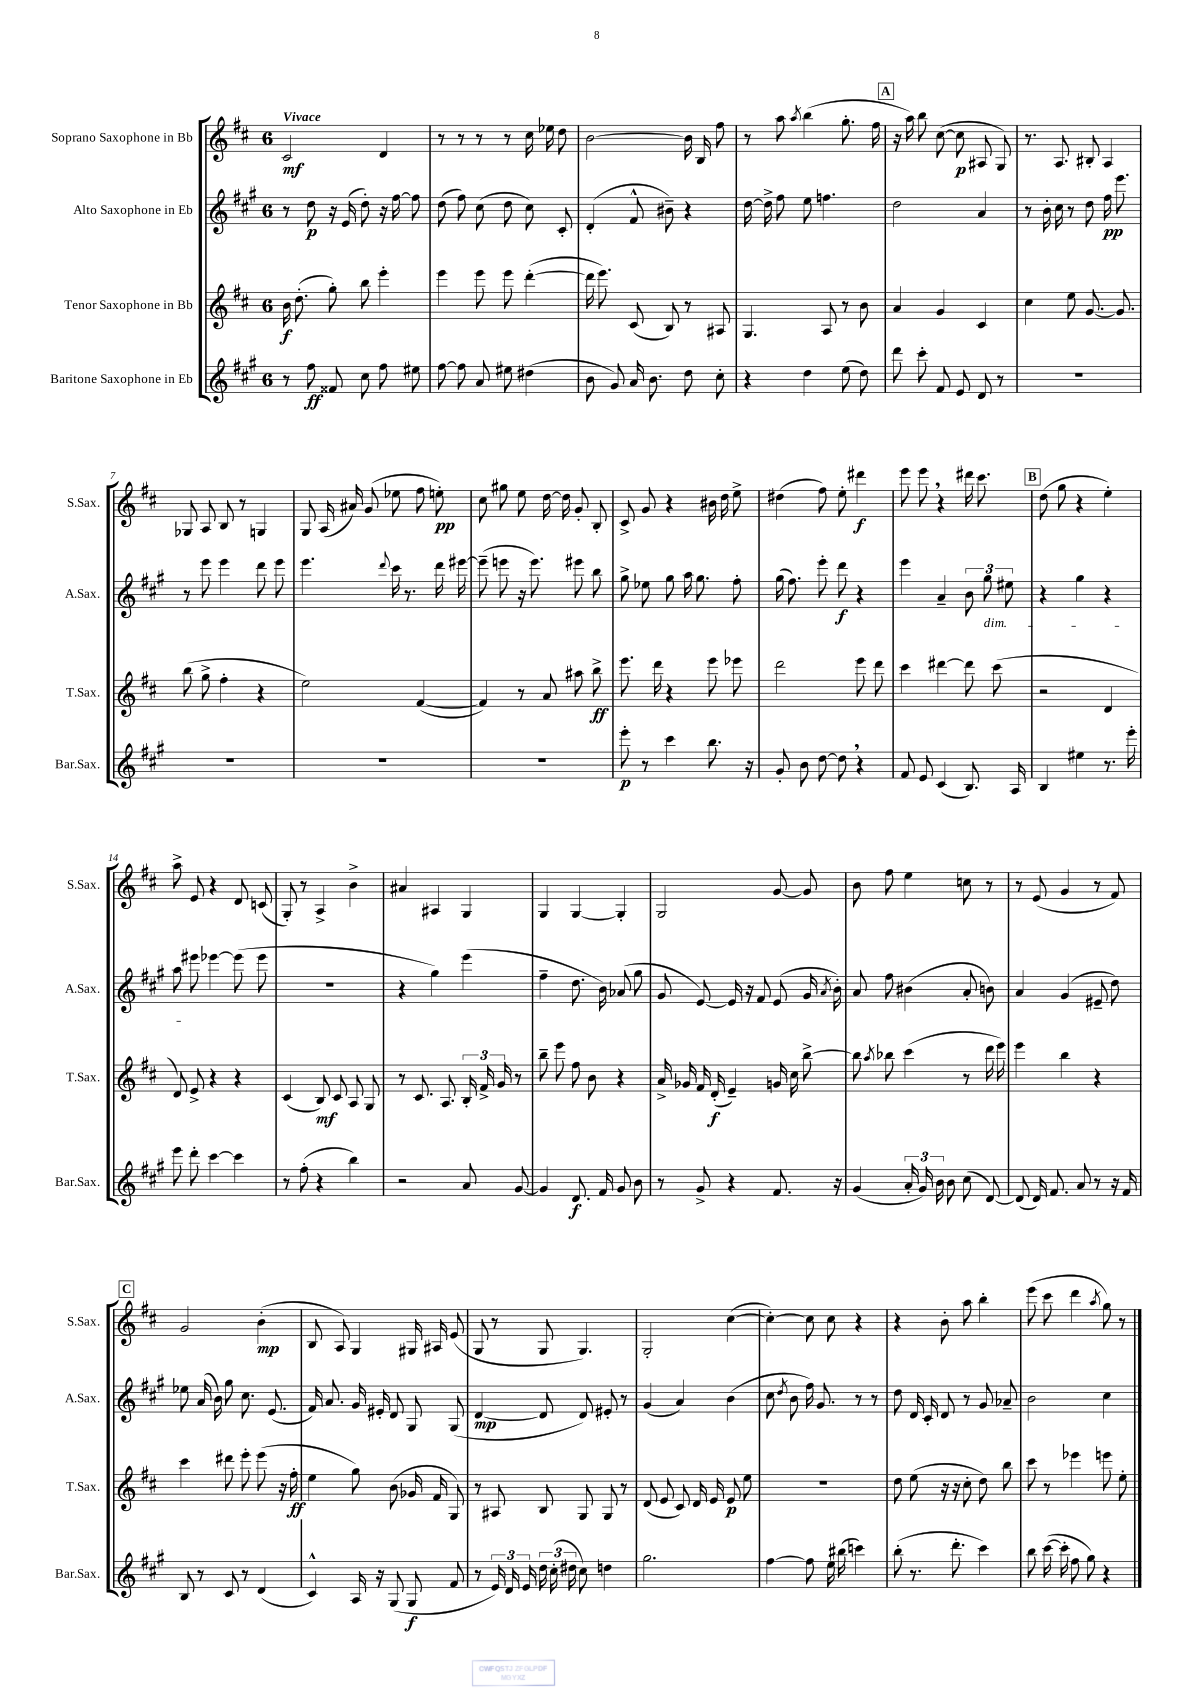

**kern	**dynam	**kern	**dynam	**kern	**dynam	**kern	**dynam
*part4	*part4	*part3	*part3	*part2	*part2	*part1	*part1
*staff4	*staff4	*staff3	*staff3	*staff2	*staff2	*staff1	*staff1
*I"Baritone Saxophone in Eb	*	*I"Tenor Saxophone in Bb	*	*I"Alto Saxophone in Eb	*	*I"Soprano Saxophone in Bb	*
*I'Bar.Sax.	*	*I'T.Sax.	*	*I'A.Sax.	*	*I'S.Sax.	*
*clefG2	*	*clefG2	*	*clefG2	*	*clefG2	*
*k[f#c#g#]	*	*k[f#c#]	*	*k[f#c#g#]	*	*k[f#c#]	*
*M6/8	*	*M6/8	*	*M6/8	*	*M6/8	*
=1	=1	=1	=1	=1	=1	=1	=1
!	!	!	!	!	!	!LO:TX:a:B:t=Vivace	!
8r	.	16b\	f	8r	.	2c#/	mf
.	.	(8.dd'\	.	.	.	.	.
8ff#\	ff	.	.	8dd\	p	.	.
8f##X/	.	8gg'\)	.	16r	.	.	.
.	.	.	.	(16e/	.	.	.
8cc#\	.	8bb\	.	8dd'\)	.	.	.
8ff#\	.	4eee'\	.	16r	.	4d/	.
.	.	.	.	[16ff#\	.	.	.
8ee#X\	.	.	.	8ff#\]	.	.	.
=2	=2	=2	=2	=2	=2	=2	=2
[8ff#\	.	4eee\	.	(8dd\	.	8r	.
8ff#\]	.	.	.	8ff#\)	.	8r	.
8a/	.	8eee\	.	(8cc#\	.	8r	.
8ee#X\	.	8eee\	.	8dd\	.	8r	.
(4dd#X\	.	([4ddd'\	.	8cc#\)	.	16cc#\	.
.	.	.	.	.	.	16ee-X\	.
.	.	.	.	8c#'/	.	8dd\	.
=3	=3	=3	=3	=3	=3	=3	=3
8b\	.	16ddd\]	.	(4d'/	.	[2b\	.
.	.	8.eee\)	.	.	.	.	.
8g#/)	.	.	.	.	.	.	.
16a/	.	(8c#/	.	8f#^^/	.	.	.
8.b\	.	.	.	.	.	.	.
.	.	8B/)	.	8b#X~\)	.	.	.
8dd\	.	8r	.	4r	.	16b\]	.
.	.	.	.	.	.	16B/	.
8cc#'\	.	8A#X/	.	.	.	8ff#\	.
=4	=4	=4	=4	=4	=4	=4	=4
4r	.	4.G/	.	[16dd\	.	8r	.
.	.	.	.	16dd^\]	.	.	.
.	.	.	.	8ff#\	.	8aa\	.
.	.	.	.	.	.	8qaa/	.
4dd\	.	.	.	8ee\	.	(4bb\	.
.	.	8A/	.	4.ffn\	.	.	.
(8ee\	.	8r	.	.	.	8.gg'\	.
8dd\)	.	8b\	.	.	.	.	.
.	.	.	.	.	.	16ff#\	.
!!LO:REH:place=s1:t=A
=5	=5	=5	=5	=5	=5	=5	=5
8ddd\	.	4a/	.	2dd\	.	16r	.
.	.	.	.	.	.	16aa\)	.
8ccc#'\	.	.	.	.	.	8bb\	.
8f#/	.	4g/	.	.	.	([8cc#\	.
8e/	.	.	.	.	.	8cc#\]	p
8d/	.	4c#/	.	4a/	.	8A#X/	.
8r	.	.	.	.	.	8G/)	.
=6	=6	=6	=6	=6	=6	=6	=6
2.r	.	4cc#\	.	8r	.	8.r	.
.	.	.	.	16b'\	.	.	.
.	.	.	.	16cc#\	.	8.A/	.
.	.	8ee\	.	8r	.	.	.
.	.	[8.g/	.	8dd\	.	8B#X'/	.
.	.	.	.	16ff#\	pp	4A/	.
.	.	8.g/]	.	8.eee\	.	.	.
!!LO:LB:g=z
=7	=7	=7	=7	=7	=7	=7	=7
2.r	.	(8bb\	.	8r	.	8G-X/	.
.	.	8gg^\	.	8eee\	.	8A/	.
.	.	4ff#'\	.	4eee\	.	8B/	.
.	.	.	.	.	.	8r	.
.	.	4r	.	8ddd\	.	4Gn/	.
.	.	.	.	8eee\	.	.	.
=8	=8	=8	=8	=8	=8	=8	=8
2.r	.	2ee\)	.	4.eee\	.	8G/	.
.	.	.	.	.	.	(16A/	.
.	.	.	.	.	.	16a#X/)	.
.	.	.	.	.	.	(8g/	.
.	.	.	.	8qqddd/	.	.	.
.	.	.	.	16ccc#\	.	8ee-X\	.
.	.	.	.	8.r	.	.	.
.	.	([4f#/	.	.	.	8ff#\	.
.	.	.	.	16ddd\	.	8een'\)	pp
.	.	.	.	[16eee#X\	.	.	.
=9	=9	=9	=9	=9	=9	=9	=9
2.r	.	4f#/])	.	(8eee#~\]	.	8cc#\	.
.	.	.	.	8eeen\	.	8gg#X\	.
.	.	8r	.	16r	.	8ee\	.
.	.	.	.	8.eee\)	.	.	.
.	.	8a/	.	.	.	[16dd\	.
.	.	.	.	.	.	16dd\]	.
.	.	8aa#X\	.	8eee#X\	.	8g'/	.
.	.	8bb^\	ff	8bb\	.	8B'/	.
=10	=10	=10	=10	=10	=10	=10	=10
8eee'\	p	8.eee\	.	8gg#^\	.	8c#^/	.
8r	.	.	.	8ee-X\	.	8g/	.
.	.	16ddd\	.	.	.	.	.
4ccc#\	.	4r	.	8gg#\	.	4r	.
.	.	.	.	16aa\	.	.	.
.	.	.	.	8.gg#\	.	.	.
8.bb\	.	8eee\	.	.	.	16b#X\	.
.	.	.	.	.	.	16dd\	.
.	.	8eee-X\	.	8ff#'\	.	8ee^\	.
16r	.	.	.	.	.	.	.
=11	=11	=11	=11	=11	=11	=11	=11
8g#'/	.	2ddd\	.	(16gg#\	.	(4dd#X\	.
.	.	.	.	8.ff#\)	.	.	.
8b\	.	.	.	.	.	.	.
[8dd\	.	.	.	8eee'\	.	8ff#\)	.
8dd,\]	.	.	.	8ddd\	f	8ee'\	.
4r	.	8eee\	.	4r	.	4ddd#X\	f
.	.	8ddd\	.	.	.	.	.
=12	=12	=12	=12	=12	=12	=12	=12
8f#/	.	4ccc#\	.	4eee\	.	8eee\	.
8e/	.	.	.	.	.	8eee,\	.
(4c#/	.	[4ddd#X\	.	4a~/	.	4r	.
8.B/)	.	8ddd#\]	.	12b\	.	16ddd#X\	.
.	.	.	.	.	.	8.ccc#\	.
!	!	!	!	!LO:TX:b:i:t=dim.	!	!	!
.	.	.	.	12gg#\	.	.	.
.	.	(8ccc#\	.	.	.	.	.
.	.	.	.	12ee#X\	.	.	.
16A/	.	.	.	.	.	.	.
!!LO:REH:place=s1:t=B
=13	=13	=13	=13	=13	=13	=13	=13
4B/	.	2r	.	4r	.	(8dd\	.
.	.	.	.	.	.	8gg\	.
4ee#X\	.	.	.	4gg#\	.	4r	.
8.r	.	4d/	.	4r	.	4ee'\)	.
16eee'\	.	.	.	.	.	.	.
!!LO:LB:g=z
=14	=14	=14	=14	=14	=14	=14	=14
8eee\	.	8d/)	.	8aa\	.	8aa^\	.
8ddd'\	.	8e^/	.	8eee#X\	.	8e/	.
[4ccc#\	.	4r	.	[4eee-X\	.	4r	.
4ccc#\]	.	4r	.	(8eee-\]	.	8d/	.
.	.	.	.	8eee-\	.	(8cn/	.
=15	=15	=15	=15	=15	=15	=15	=15
8r	.	(4c#/	.	2.r	.	8G'/)	.
(8ff#'\	.	.	.	.	.	8r	.
4r	.	8B/)	mf	.	.	4A^/	.
.	.	8c#/	.	.	.	.	.
4bb\)	.	8A/	.	.	.	4b^\	.
.	.	8G/	.	.	.	.	.
=16	=16	=16	=16	=16	=16	=16	=16
2r	.	8r	.	4r	.	4a#X/	.
.	.	8.c#/	.	.	.	.	.
.	.	.	.	4gg#\)	.	4A#X/	.
.	.	8.A/	.	.	.	.	.
8a/	.	24B'/	.	(4eee\	.	4G/	.
.	.	24f#^/	.	.	.	.	.
.	.	24g/	.	.	.	.	.
[8g#/	.	8r	.	.	.	.	.
=17	=17	=17	=17	=17	=17	=17	=17
4g#/]	.	8bb~\	.	4ff#~\	.	4G/	.
.	.	8eee\	.	.	.	.	.
8.d/	f	8ff#\	.	8.dd\	.	[4G/	.
.	.	8b\	.	.	.	.	.
16f#/	.	.	.	16b\)	.	.	.
8g#/	.	4r	.	(8a-X/	.	4G'/]	.
8b\	.	.	.	8gg#\	.	.	.
=18	=18	=18	=18	=18	=18	=18	=18
8r	.	16a^/	.	8g#/	.	2G/	.
.	.	16g-X/	.	.	.	.	.
8g#^/	.	16f#/	.	[8e/)	.	.	.
.	.	(16d'/	f	.	.	.	.
4r	.	4e~/)	.	16e/]	.	.	.
.	.	.	.	16r	.	.	.
.	.	.	.	8f#/	.	.	.
8.f#/	.	16gn/	.	(8e/	.	[8g/	.
.	.	16cc#\	.	.	.	.	.
.	.	[8bb^\	.	16g#/	.	8g/]	.
.	.	.	.	8qa/	.	.	.
16r	.	.	.	16b'\)	.	.	.
=19	=19	=19	=19	=19	=19	=19	=19
(4g#/	.	8bb\]	.	8a/	.	8b\	.
.	.	8qaa/	.	.	.	.	.
.	.	8bb-X\	.	8ff#\	.	8ff#\	.
24a'/	.	(4ccc#\	.	(4b#X\	.	4ee\	.
24g#/)	.	.	.	.	.	.	.
24b\	.	.	.	.	.	.	.
8b\	.	.	.	.	.	.	.
(8cc#\	.	8r	.	8a'/	.	8ccn\	.
[8d/)	.	16ddd\	.	8bn\)	.	8r	.
.	.	16eee\)	.	.	.	.	.
=20	=20	=20	=20	=20	=20	=20	=20
(8d/]	.	4eee\	.	4a/	.	8r	.
16d/)	.	.	.	.	.	(8e/	.
8.f#/	.	.	.	.	.	.	.
.	.	4bb\	.	(4g#/	.	4g/	.
8a/	.	.	.	.	.	.	.
8r	.	4r	.	8e#X~/	.	8r	.
16r	.	.	.	8dd\)	.	8f#/)	.
16f#/	.	.	.	.	.	.	.
!!LO:LB:g=z
!!LO:REH:place=s1:t=C
=21	=21	=21	=21	=21	=21	=21	=21
8B/	.	4ccc#\	.	8ee-X\	.	2g/	.
8r	.	.	.	(16a/	.	.	.
.	.	.	.	16b\)	.	.	.
8c#/	.	8ddd#X\	.	8gg#\	.	.	.
8r	.	8eee'\	.	8.cc#\	.	.	.
(4d/	.	(8eee\	.	.	.	(4b'\	mp
.	.	.	.	(8.e/	.	.	.
.	.	16r	.	.	.	.	.
.	.	16ff#'\	ff	.	.	.	.
=22	=22	=22	=22	=22	=22	=22	=22
4c#^^/)	.	4ee\	.	16f#/)	.	8B/	.
.	.	.	.	8.a/	.	.	.
.	.	.	.	.	.	8A/)	.
16A/	.	8gg\)	.	16g#/	.	4G/	.
16r	.	.	.	16e#X'/	.	.	.
(8G#/	.	(8b\	.	8d/	.	.	.
8G#/	f	16g-X/	.	8G#/	.	16G#X/	.
.	.	16f#/	.	.	.	16A#X/	.
8f#/	.	8G/)	.	(8G#/	.	(8e/	.
=23	=23	=23	=23	=23	=23	=23	=23
8r	.	8r	.	[4d/	mp	8G/	.
24e/)	.	8A#X/	.	.	.	8r	.
24d/	.	.	.	.	.	.	.
24e/	.	.	.	.	.	.	.
24dd\	.	8B/	.	8d/]	.	8G/	.
(24cc#'\	.	.	.	.	.	.	.
24dd#X\	.	.	.	.	.	.	.
8cc#\)	.	8G/	.	8d/)	.	4.G/)	.
4ddn\	.	8G/	.	8e#X'/	.	.	.
.	.	8r	.	8r	.	.	.
=24	=24	=24	=24	=24	=24	=24	=24
2.gg#\	.	(8d/	.	(4g#/	.	2G'/	.
.	.	8e/	.	.	.	.	.
.	.	8c#/)	.	4a/)	.	.	.
.	.	16d/	.	.	.	.	.
.	.	16e/	.	.	.	.	.
.	.	8e/	p	(4b\	.	([4cc#\	.
.	.	8ee\	.	.	.	.	.
=25	=25	=25	=25	=25	=25	=25	=25
[4ff#\	.	2.r	.	8cc#\	.	4cc#'\_)	.
.	.	.	.	8qdd/	.	.	.
.	.	.	.	8b\	.	.	.
8ff#\]	.	.	.	16ff#\)	.	8cc#\]	.
.	.	.	.	8.g#/	.	.	.
16ee\	.	.	.	.	.	8cc#\	.
(16bb#X\	.	.	.	.	.	.	.
4cccn\)	.	.	.	8r	.	4r	.
.	.	.	.	8r	.	.	.
=26	=26	=26	=26	=26	=26	=26	=26
(8bb'\	.	8dd\	.	8dd\	.	4r	.
8.r	.	(8ee\	.	16d/	.	.	.
.	.	.	.	16c#'/	.	.	.
.	.	16r	.	8d/	.	8b'\	.
8.ddd'\	.	16r	.	.	.	.	.
.	.	8cc#'\	.	8r	.	8aa\	.
4ccc#\)	.	8dd\)	.	8g#/	.	4bb'\	.
.	.	8bb\	.	8a-X~/	.	.	.
=27	=27	=27	=27	=27	=27	=27	=27
8bb\	.	8ccc#\	.	2b\	.	(8eee\	.
([16ccc#\	.	8r	.	.	.	8ccc#\	.
16ccc#'\]	.	.	.	.	.	.	.
8ff#\	.	4eee-X\	.	.	.	4ddd\	.
8gg#\)	.	.	.	.	.	.	.
.	.	.	.	.	.	8qaa/	.
4r	.	8eeen\	.	4cc#\	.	8gg\)	.
.	.	8ee'\	.	.	.	8r	.
==	==	==	==	==	==	==	==
*-	*-	*-	*-	*-	*-	*-	*-
